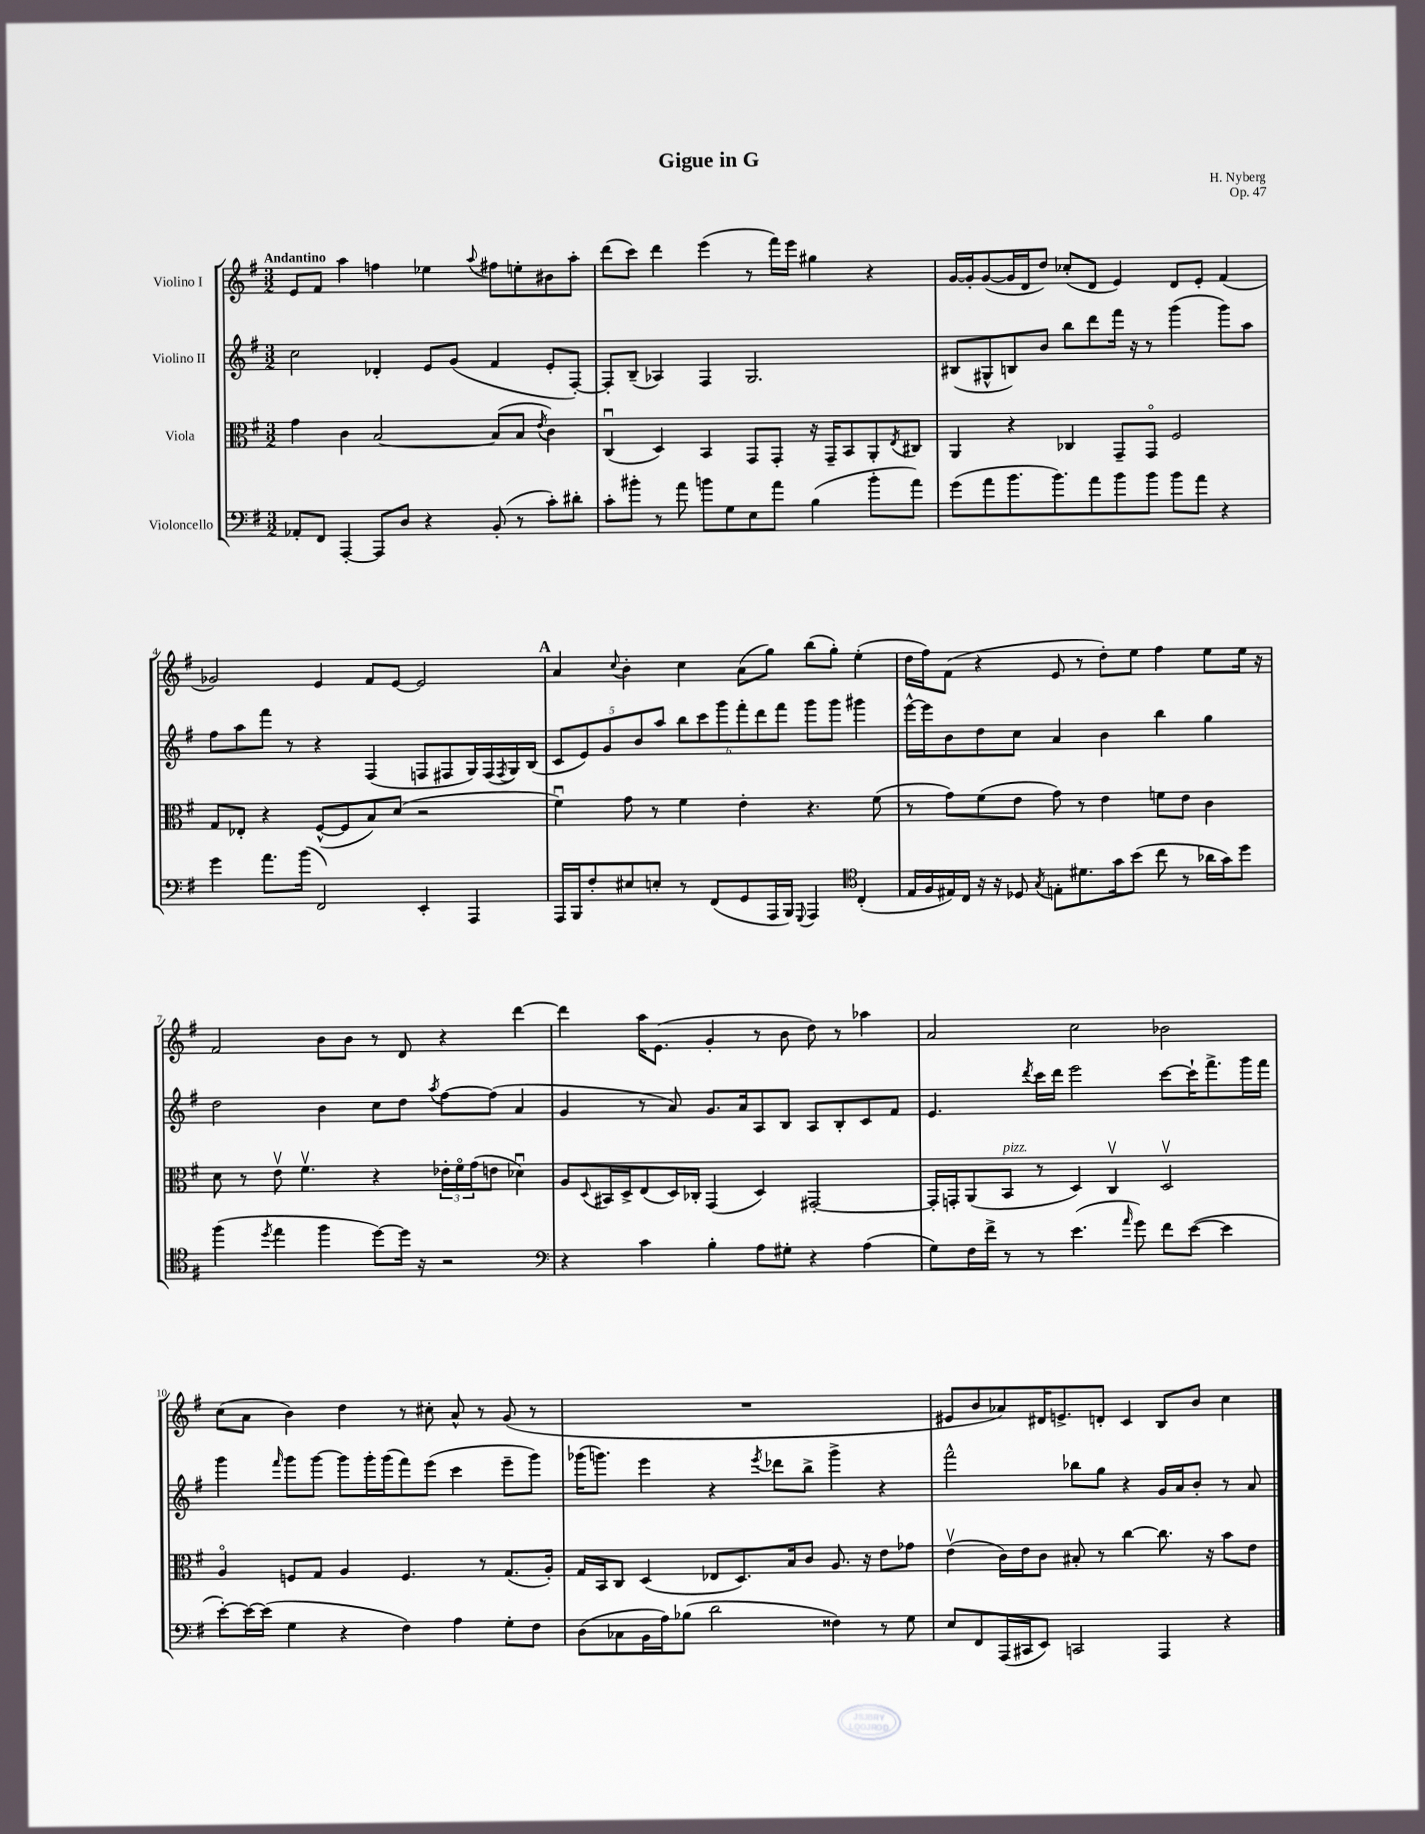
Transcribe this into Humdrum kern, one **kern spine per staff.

**kern	**kern	**kern	**kern
*staff4	*staff3	*staff2	*staff1
*clefF4	*clefC3	*clefG2	*clefG2
*k[f#]	*k[f#]	*k[f#]	*k[f#]
*M3/2	*M3/2	*M3/2	*M3/2
8AA-'	4g	2cc	8e
8FF#	.	.	8f#
[4AAA'	4c	.	4aa
8AAA]	[2B	4d-'	4ff
8D	.	.	.
4r	.	8e	4ee-
.	.	(8g	.
.	.	.	8qqaa
(8BB'	(8B]	4f#	8ff#
8r	8B	.	8ee'
.	8qe	.	.
8c')	4c)	8e'	8b#
8d#'	.	[8F#')	8aa'
=	=	=	=
8c'	(4Cu	8F#']	(8ddd
8b#'	.	(8B~	8ccc)
8r	4D)	4A-)	4ddd
8a	.	.	.
8b	4BB	4F#	(4eee
8G	.	.	.
8E	8GG	2.G	8r
8a	8GG'	.	16fff#)
.	.	.	16eee
(4B	16r	.	4gg#
.	16GG~	.	.
.	8BB	.	.
8b'	8AA'	.	4r
.	8qE	.	.
8a)	8C#	.	.
=	=	=	=
(8g	4AA	(8B#	[16g
.	.	.	16g']
8a	.	8G#^^	([8g
8.b	4r	8B)	16g]
.	.	.	16d
.	.	8b	8dd)
8.b)	.	.	.
.	4C-	8bb	(8cc-'
8a	.	8ddd	8d
8b	8GG~	16fff#	4e)
.	.	16r	.
8b	8GGo	8r	.
8b	2F#	(4ggg	8d
8a	.	.	8e'
4r	.	8ggg)	(4f#
.	.	8aa	.
=	=	=	=
4g	8G	8ff#	2g-)
.	8E-'	8aa	.
8.a	4r	8fff#	.
.	.	8r	.
(16b	.	.	.
2FF#)	([8F#^^	4r	4e
.	8F#]	.	.
.	8B)	(4F#	8f#
.	(8d	.	[8e
4EE'	2r	8F	2e]
.	.	8F#	.
4AAA	.	16G)	.
.	.	(16F#	.
.	.	8qF#	.
.	.	16G)	.
.	.	(16B	.
=	=	=	=
16AAA	4f#u)	10c	4a
16BBB	.	.	.
.	.	10e)	.
8F#'	.	.	.
.	.	10g	.
.	.	.	8qqcc
8E#	8g	.	4b'
.	.	10b	.
8E'	8r	.	.
.	.	10aa	.
8r	4f#	12bb	4cc
.	.	12ccc	.
(8FF#	.	.	.
.	.	12ggg	.
8GG	4e'	12fff#'	(8a
.	.	12ddd	.
16AAA	.	.	8gg)
.	.	12fff#	.
16BBB)	.	.	.
8qqGGG	.	.	.
4AAA	4.r	8ggg	(8bb
.	.	8ggg	8gg')
*clefC4	*	*	*
(4C'	.	4ggg#	(4ee'
.	(8f#	.	.
=	=	=	=
16E	8r	[16eee^^	16dd
16F#	.	16eee]	16ff#)
16E#)	8g)	8b	(8f#
16C	.	.	.
16r	(8f#	8dd	4r
16r	.	.	.
8D-	8e	8cc	.
8qG	.	.	.
8E'	8g)	4a	8e
8.d#	8r	.	8r
.	4e	4b	8dd')
16g	.	.	.
(8b	.	.	8ee
8cc	8f	4bb	4ff#
8r	8e	.	.
16a-	4c	4gg	8ee
16g)	.	.	.
8dd	.	.	16ee
.	.	.	16r
=	=	=	=
(4ff#	8d	2dd	2f#
.	8r	.	.
8qdd	.	.	.
4ee	8ev	.	.
.	4.f#v	.	.
4ff#	.	4b	8b
.	.	.	8b
[8dd)	4r	8cc	8r
16dd]	.	8dd	8d
16r	.	.	.
.	.	8qaa	.
2r	24e-'	[8ff#	4r
.	24f#o	.	.
.	(24g	.	.
.	8e	(8ff#]	.
.	4d-u)	4a	[4ddd
=	=	=	=
*clefF4	*	*	*
4r	8A	4g	4ddd]
.	8qqD	.	.
.	16BB#	.	.
.	16D^	.	.
4c	(8E	8r	16aa
.	.	.	(8.e
.	16D)	8a)	.
.	16C-'	.	.
4B'	(4GG	8.g	4g'
.	.	16a	.
8A	4D)	8A	8r
8G#'	.	8B	8b
4r	[2GG#'	8A	8dd)
.	.	8B'	8r
(4A	.	8c	4aa-
.	.	8f#	.
=	=	=	=
8G)	16GG#']	4.e	2a
.	16GG'	.	.
16F#	(8AA	.	.
16f#^	.	.	.
8r	8BB	.	.
.	.	8qddd	.
8r	8r	16ccc	.
.	.	16ddd	.
(4.e	4D)	2eee	2cc
.	4Cv	.	.
16qqa	.	.	.
8g)	.	.	.
8f#	2Dv	[8ccc	2b-
([8e	.	16ccc`]	.
.	.	8.fff#^	.
4e]	.	.	.
.	.	16ggg	.
.	.	16fff#	.
=	=	=	=
[8e')	4Ao	4ggg	(8cc
16e_	.	.	8a
(16e]	.	.	.
.	.	16qqfff#	.
4G	8F	8ggg	4b)
.	8G	[8ggg	.
4r	4A	8ggg]	4dd
.	.	16ggg'	.
.	.	(16ggg	.
4F#)	4.F	8fff#)	8r
.	.	(8eee	8cc#'
4A	.	4ccc	8a^^
.	8r	.	8r
8G'	(8.G	8eee~	(8g
8F#	.	8ggg)	8r
.	16A')	.	.
=	=	=	=
(8D	16G	(16ggg-	1.r
.	16BB	8.ggg)	.
8C-	8C	.	.
16BB	(4D	4eee	.
16A)	.	.	.
(8B-	.	.	.
2d	8E-	4r	.
.	8.D)	.	.
.	.	8qeee	.
.	.	8ddd-	.
.	16B	.	.
.	8c	8bb^	.
4F##)	8.A	4ggg^	.
.	16r	.	.
8r	8e	4r	.
8G	8g-	.	.
=	=	=	=
8E	(4ev	2fff#^^	8e#
8FF#	.	.	8b
(16AAA	16c)	.	8a-)
16CC#	16e	.	.
8EE)	8c	.	16d#
.	.	.	8.e^
2CC	8B#'	8bb-	.
.	8r	8gg	8d'
.	[4cc	4r	4c
4AAA	8.cc]	16g	8B
.	.	16a	.
.	.	8b'	8b
.	16r	.	.
4r	8b	8r	4cc
.	8e	8a	.
==	==	==	==
*-	*-	*-	*-
